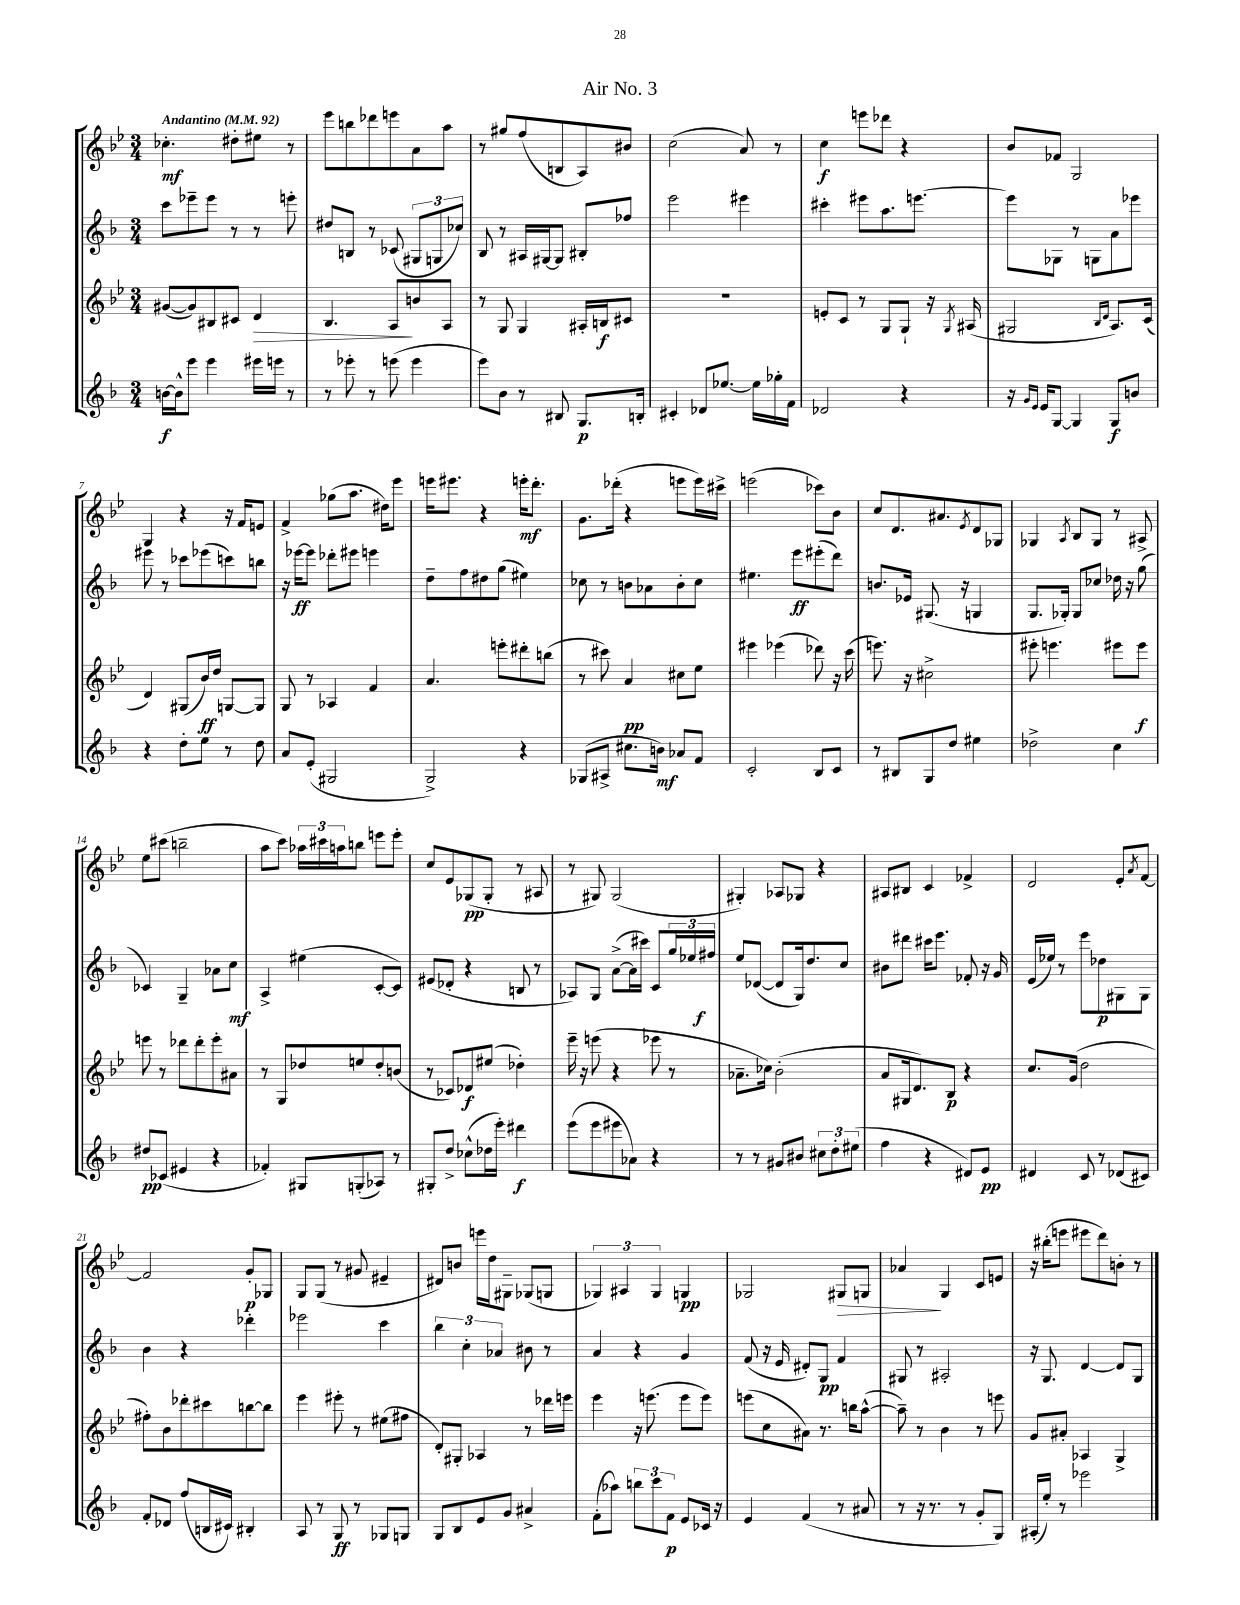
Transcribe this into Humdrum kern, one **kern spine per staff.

**kern	**dynam	**kern	**dynam	**kern	**dynam	**kern	**dynam
*part4	*part4	*part3	*part3	*part2	*part2	*part1	*part1
*staff4	*staff4	*staff3	*staff3	*staff2	*staff2	*staff1	*staff1
*clefG2	*	*clefG2	*	*clefG2	*	*clefG2	*
*k[b-]	*	*k[b-e-]	*	*k[b-]	*	*k[b-e-]	*
*M3/4	*	*M3/4	*	*M3/4	*	*M3/4	*
*MM92	*	*MM92	*	*MM92	*	*MM92	*
=1	=1	=1	=1	=1	=1	=1	=1
!	!	!	!	!	!	!LO:TX:a:B:t=Andantino	!
[16bn\LL	f	([8g#X/L	.	8ccc\L	.	4.cc-X'\	mf
16b^^\J]	.	.	.	.	.	.	.
8eee\J	.	8g#/])	.	8eee-X~\	.	.	.
4eee\	.	8B#X/	.	8eee-\J	.	.	.
.	.	8c#X/J	.	8r	.	8dd#X'\L	.
!	!	!	!LO:HP:b	!	!	!	!
16eee#X\LL	.	4d/	>	8r	.	8ee#X\J	.
16eeen\JJ	.	.	.	.	.	.	.
8r	.	.	.	8eeen'\	.	8r	.
=2	=2	=2	=2	=2	=2	=2	=2
8r	.	4.B-/	.	8dd#X/L	.	8eee-\L	.
8eee-X'\	.	.	.	8Bn/J	.	8bbn\	.
8r	.	.	.	8r	.	8ddd-X\	.
(8eeen\	.	8A/L	.	(8c-X/	.	8eeen\	.
4eee\	.	8bn/	]	12G#X/L	.	8a\	.
.	.	.	.	12Gn/	.	.	.
.	.	8A/J	.	.	.	8aa\J	.
.	.	.	.	12cc-X/J)	.	.	.
=3	=3	=3	=3	=3	=3	=3	=3
8eee\L)	.	8r	.	8B-/	.	8r	.
8b-\J	.	8G/	.	8r	.	8gg#X/L	.
8r	.	4G/	.	16A#X/LL	.	(8ff/	.
.	.	.	.	[16G#X/J	.	.	.
8B#X/	.	.	.	8G#/J]	.	8Bn/	.
8.G/L	p	16A#X'/LL	.	8B#X'/L	.	8A/)	.
.	.	16Bn/J	f	.	.	.	.
.	.	8c#X/J	.	8ff-X/J	.	8b#X/J	.
16Bn'/Jk	.	.	.	.	.	.	.
=4	=4	=4	=4	=4	=4	=4	=4
4c#X'/	.	2.r	.	2eee\	.	(2cc\	.
8d-X/L	.	.	.	.	.	.	.
[8.ee-X/J	.	.	.	.	.	.	.
.	.	.	.	4eee#X\	.	8a/)	.
16ee-\LL]	.	.	.	.	.	.	.
16gg-X'\	.	.	.	.	.	8r	.
16f\JJ	.	.	.	.	.	.	.
=5	=5	=5	=5	=5	=5	=5	=5
2d-X/	.	8en'/L	.	4ccc#X'\	.	4cc\	f
.	.	8c/J	.	.	.	.	.
.	.	8r	.	8eee#X\L	.	8eeen\L	.
.	.	8G/L	.	8.aa\	.	8ddd-X\J	.
4r	.	8G`/J	.	.	.	4r	.
.	.	.	.	[8.eeen\J	.	.	.
.	.	16r	.	.	.	.	.
.	.	8qG/	.	.	.	.	.
.	.	(16A#X/	.	.	.	.	.
=6	=6	=6	=6	=6	=6	=6	=6
16r	.	2G#X/	.	8eee\L]	.	8b-/L	.
16qqg/LL	.	.	.	.	.	.	.
16qqe/JJ	.	.	.	.	.	.	.
16e/KL	.	.	.	.	.	.	.
[8G/J	.	.	.	8G-X\J	.	8f-X/J	.
4G/]	.	.	.	8r	.	2G/	.
.	.	.	.	8Gn\L	.	.	.
.	.	16qqB-/LL	.	.	.	.	.
.	.	16qqd/JJ	.	.	.	.	.
8G/L	f	8.A/L)	.	8a\	.	.	.
8bn/J	.	.	.	8eee-X\J	.	.	.
.	.	(16c/Jk	.	.	.	.	.
!!LO:LB:g=z
=7	=7	=7	=7	=7	=7	=7	=7
4r	.	4d/)	.	8eee#X\	.	4G/	.
.	.	.	.	8r	.	.	.
8dd'\L	.	(8G#X/L	.	8ccc-X\L	.	4r	.
8ee\J	.	16b-/L)	ff	(8eee-X\	.	.	.
.	.	16dd/JJ	.	.	.	.	.
8r	.	[8Gn/L	.	8cccn\)	.	16r	.
.	.	.	.	.	.	16f/KL	.
8dd\	.	8G/J]	.	8bbn\J	.	8en/J	.
=8	=8	=8	=8	=8	=8	=8	=8
8a/L	.	8G/	.	16r	.	4f^/	.
.	.	.	.	[16eee-X\KL	ff	.	.
(8e'/J	.	8r	.	8eee-\J]	.	.	.
2G#X/	.	4A-X/	.	8ddd-X'\L	.	(8gg-X\L	.
.	.	.	.	8eee#X\J	.	8.aa\J	.
.	.	4f/	.	4eeen\	.	.	.
.	.	.	.	.	.	16dd#X\KL)	.
.	.	.	.	.	.	8eee-\J	.
=9	=9	=9	=9	=9	=9	=9	=9
2G^/)	.	4.a/	.	8dd~\L	.	16eeen\KL	.
.	.	.	.	.	.	8.eee#X\J	.
.	.	.	.	8ff\	.	.	.
.	.	.	.	8dd#X\	.	4r	.
.	.	8eeen'\L	.	(8gg\J	.	.	.
4r	.	8ddd#X'\	.	4ee#X\)	.	16eeen'\KL	mf
.	.	.	.	.	.	8.ddd'\J	.
.	.	(8bbn\J	.	.	.	.	.
=10	=10	=10	=10	=10	=10	=10	=10
(8G-X/L	.	8r	.	8cc-X\	.	8.g\L	.
8A#X^/J	.	8ccc#X\)	.	8r	.	.	.
.	.	.	.	.	.	(16ddd-X'\Jk	.
8.cc#X\L	.	4a/	pp	8bn\L	.	4r	.
.	.	.	.	8a-X\	.	.	.
16bn\Jk)	mf	.	.	.	.	.	.
8a-X/L	.	8cc#X\L	.	8b'\	.	8eeen\L	.
8f/J	.	8ee-\J	.	8cc-\J	.	16eee\L)	.
.	.	.	.	.	.	16ccc#X^\JJ	.
=11	=11	=11	=11	=11	=11	=11	=11
2c'/	.	4eee#X\	.	4.ee#X\	.	(2eeen\	.
.	.	(4eee-X\	.	.	.	.	.
.	.	.	.	8eee\L	ff	.	.
8B-/L	.	8ddd-X\)	.	(8eee#X'\	.	8ccc-X\L)	.
8c/J	.	16r	.	8ddd\J)	.	8b-\J	.
.	.	(16ccc\	.	.	.	.	.
=12	=12	=12	=12	=12	=12	=12	=12
8r	.	8.eeen\)	.	8.bn/L	.	8cc/L	.
8B#X/L	.	.	.	.	.	8.d/	.
.	.	16r	.	16e-X/Jk	.	.	.
8G/	.	2cc#X^\	.	(8.G#X/	.	.	.
.	.	.	.	.	.	8.a#X/	.
8dd/J	.	.	.	.	.	.	.
.	.	.	.	16r	.	.	.
.	.	.	.	.	.	8qe-/	.
4ee#X\	.	.	.	4Gn/	.	8d/	.
.	.	.	.	.	.	8G-X/J	.
=13	=13	=13	=13	=13	=13	=13	=13
2dd-X^\	.	8eee#X'\	.	8.G/L	.	4G-X/	.
.	.	4.eeen\	.	.	.	.	.
.	.	.	.	16G-X'/Jk)	.	.	.
.	.	.	.	.	.	8qA/	.
.	.	.	.	8G-/L	.	8B-/L	.
.	.	.	.	8cc-X/J	.	8G-/J	.
4cc\	.	8eee#X\L	.	16dd-X\	.	8r	.
.	.	.	.	16r	.	.	.
.	.	8eee#\J	f	(8gg\	.	8A#X^/	.
!!LO:LB:g=z
=14	=14	=14	=14	=14	=14	=14	=14
8dd#X/L	pp	8eeen\	.	4c-X/)	.	8ee-\L	.
(8c-X/J	.	8r	.	.	.	(8ccc#X\J	.
4e#X/	.	8ddd-X\L	.	4G~/	.	2bbn~\	.
.	.	8ddd-'\	.	.	.	.	.
4r	.	8eee'\	.	8a-X\L	.	.	.
.	.	8a#X\J	.	8cc\J	mf	.	.
=15	=15	=15	=15	=15	=15	=15	=15
4f-X'/)	.	8r	.	4A^/	.	8aa\L	.
.	.	8G/L	.	.	.	8ccc\J)	.
8G#X/L	.	8dd-X/	.	(4ee#X\	.	24aa-X\LL	.
.	.	.	.	.	.	24ccc#X\	.
.	.	.	.	.	.	24aan\J	.
(8Gn'/	.	8een/	.	.	.	8bbn\J	.
8A-X/J)	.	8dd-'/	.	[8c'/L	.	8eeen\L	.
8r	.	(8bn/J	.	8c/J])	.	8eee'\J	.
=16	=16	=16	=16	=16	=16	=16	=16
8G#X'/L	.	8r	.	(8e#X/L	.	8cc/L	.
8dd^/J	.	8c-X/L)	.	8d-X'/J	.	8e-/	.
(8cc-X^^\L	.	8d-X/	f	4r	.	(8G-X/	pp
16dd-X\L	.	(8ee#X/J	.	.	.	8G-'/J	.
16eee'\JJ)	.	.	.	.	.	.	.
4ddd#X\	f	4dd-X'\)	.	8Bn/	.	8r	.
.	.	.	.	8r	.	8A#X/	.
=17	=17	=17	=17	=17	=17	=17	=17
(8eee\L	.	16eee-~\	.	8A-X/L)	.	8r	.
.	.	16r	.	.	.	.	.
8eee\	.	(8eeen\	.	8G/J	.	8G#X/)	.
8eee#X\	.	4r	.	([8a^\L	.	(2G#/	.
8a-X\J)	.	.	.	16a\L]	.	.	.
.	.	.	.	16ccc#X\JJ)	.	.	.
4r	.	8eee-X\	.	8c/L	.	.	.
.	.	8r	.	24gg/L	.	.	.
.	.	.	.	24ee-X/	.	.	.
.	.	.	.	24ff#X/JJ	f	.	.
=18	=18	=18	=18	=18	=18	=18	=18
8r	.	8.a-X~\L	.	8ee/L	.	4G#X'/)	.
8r	.	.	.	([8d-X/J	.	.	.
.	.	16cc-X\Jk)	.	.	.	.	.
8g#X/L	.	(2b-'\	.	8d-/L]	.	8A-X/L	.
8b#X/J	.	.	.	16G/k)	.	8G-X/J	.
.	.	.	.	8.dd/	.	.	.
12cc#X\L	.	.	.	.	.	4r	.
12dd'\	.	.	.	.	.	.	.
.	.	.	.	8cc/J	.	.	.
(12ee#X\J	.	.	.	.	.	.	.
=19	=19	=19	=19	=19	=19	=19	=19
4ff\	.	8a/L	.	8b#X\L	.	8A#X/L	.
.	.	16G#X/k	.	8ddd#X\J	.	8B#X/J	.
.	.	8.d/)	.	.	.	.	.
4r	.	.	.	16ccc#X\KL	.	4c/	.
.	.	.	.	8.eee\J	.	.	.
.	.	8B-/J	p	.	.	.	.
8d#X/L)	.	4r	.	8f-X'/	.	4f-X^/	.
8e/J	pp	.	.	16r	.	.	.
.	.	.	.	16g/	.	.	.
=20	=20	=20	=20	=20	=20	=20	=20
4d#X/	.	8.cc/L	.	(16e/LL	.	2d/	.
.	.	.	.	16ee-X/JJ)	.	.	.
.	.	.	.	8r	.	.	.
.	.	(16g/Jk	.	.	.	.	.
8c/	.	2dd\	.	8eee\L	.	.	.
8r	.	.	.	8dd-X\	p	.	.
(8d-X/L	.	.	.	8G#X\	.	8e-'/L	.
.	.	.	.	.	.	8qa/	.
8c#X/J)	.	.	.	8G#\J	.	[8f/J	.
!!LO:LB:g=z
=21	=21	=21	=21	=21	=21	=21	=21
8f'/L	.	8ff#X'\L)	.	4b-\	.	2f/]	.
8d-X/J	.	8b-\	.	.	.	.	.
(8ff/L	.	8ddd-X'\	.	4r	.	.	.
16Bn/L	.	8ccc#X\	.	.	.	.	.
16c#X/JJ)	.	.	.	.	.	.	.
4B#X'/	.	[8bbn\	.	4ddd-X'\	.	8g'/L	p
.	.	8bb\J]	.	.	.	8G-X/J	.
=22	=22	=22	=22	=22	=22	=22	=22
8A/	.	4eee-\	.	2eee-X\	.	8G/L	.
8r	.	.	.	.	.	(8G/J	.
8G/	ff	8eee#X'\	.	.	.	8r	.
8r	.	8r	.	.	.	8g#X/	.
8G-X/L	.	(8ee#X\L	.	4ccc\	.	4e#X~/	.
8Gn/J	.	8ff#X\J	.	.	.	.	.
=23	=23	=23	=23	=23	=23	=23	=23
8G/L	.	8d'/L)	.	6bb-\	.	8d#X/L)	.
8B-/	.	8G#X'/J	.	.	.	8bn/J	.
.	.	.	.	6cc'\	.	.	.
8e/	.	4A-X/	.	.	.	16eeen\LL	.
.	.	.	.	.	.	16dd\J	.
.	.	.	.	6a-X/	.	.	.
8g/J	.	.	.	.	.	8G#X~\J	.
4a#X^/	.	8r	.	8b#X\	.	(8G-X/L	.
.	.	16ddd-X\LL	.	8r	.	8Gn/J	.
.	.	16eeen\JJ	.	.	.	.	.
=24	=24	=24	=24	=24	=24	=24	=24
(8f'\L	.	4eee-\	.	4a/	.	6G-X/)	.
8aa-X\J)	.	.	.	.	.	.	.
.	.	.	.	.	.	6A#X/	.
12bbn\L	.	16r	.	4r	.	.	.
.	.	(8.eeen\	.	.	.	.	.
12ccc\	.	.	.	.	.	6G-/	.
12f\J	p	.	.	.	.	.	.
8e/L	.	8eee\L	.	4g/	.	4Gn/	pp
16c-X/Jk	.	8eee\J)	.	.	.	.	.
16r	.	.	.	.	.	.	.
=25	=25	=25	=25	=25	=25	=25	=25
4e/	.	(8eeen\L	.	(8f/	.	2G-X/	.
.	.	8cc\	.	16r	.	.	.
.	.	.	.	16e/	.	.	.
(4f/	.	8a#X\J)	.	8d#X'/L)	.	.	.
.	.	8.r	.	8G/J	pp	.	.
!	!	!	!	!	!	!	!LO:HP:b
8r	.	.	.	4f/	.	8G#X/L	>
.	.	16bbn\KL	.	.	.	.	.
8a#X/	.	([8aa^^\J	.	.	.	8Gn/J	.
=26	=26	=26	=26	=26	=26	=26	=26
8r	.	8aa~\])	.	8G#X/	.	4a-X/	.
16r	.	8r	.	8r	.	.	.
8.r	.	.	.	.	.	.	.
.	.	4b-\	.	2A#X'/	.	4G/	]
8r	.	.	.	.	.	.	.
8g'/L	.	8r	.	.	.	8c/L	.
8G/J)	.	8eeen\	.	.	.	8en/J	.
=27	=27	=27	=27	=27	=27	=27	=27
(16A#X'/LL	.	8g/L	.	16r	.	16r	.
16ee'/JJ)	.	.	.	8.G/	.	(16bb#X'\KL	.
8r	.	8a#X'/J	.	.	.	8eeen\J	.
2eee-X\	.	4A-X/	.	[4d/	.	8eee#X\L	.
.	.	.	.	.	.	8ddd\)	.
.	.	4G^/	.	8d/L]	.	8bn'\J	.
.	.	.	.	8G/J	.	8r	.
==	==	==	==	==	==	==	==
*-	*-	*-	*-	*-	*-	*-	*-
